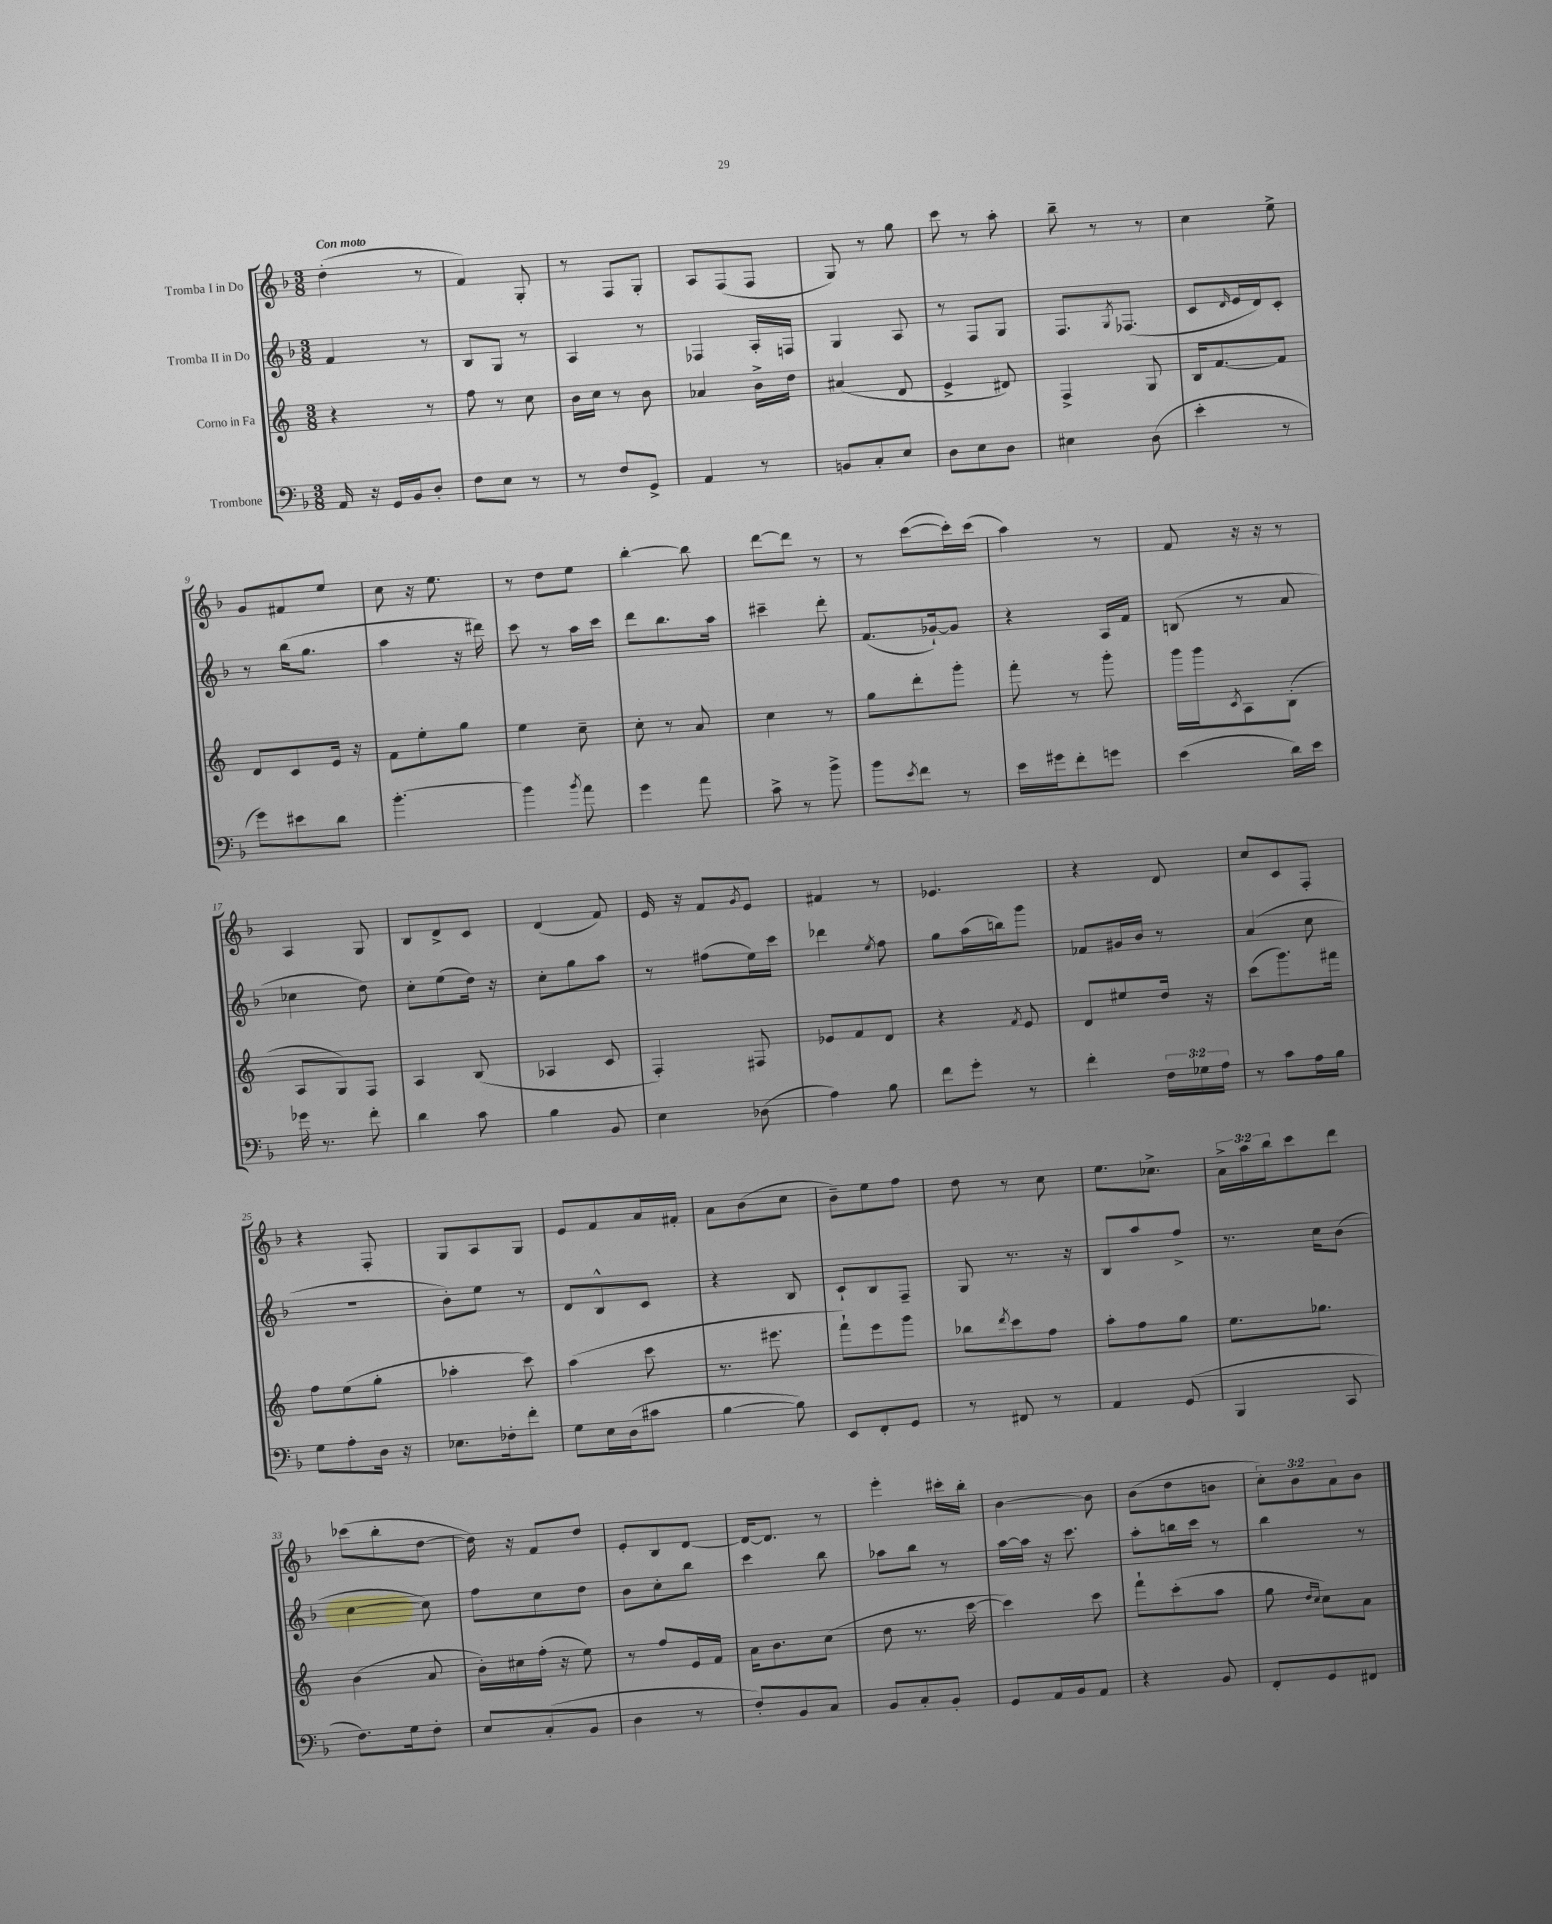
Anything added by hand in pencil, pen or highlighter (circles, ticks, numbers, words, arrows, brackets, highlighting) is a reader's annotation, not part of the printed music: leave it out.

**kern	**kern	**kern	**kern
*staff4	*staff3	*staff2	*staff1
*clefF4	*clefG2	*clefG2	*clefG2
*k[b-]	*k[]	*k[b-]	*k[b-]
*M3/8	*M3/8	*M3/8	*M3/8
16AA	4r	4f	(4dd'
16r	.	.	.
16GG	.	.	.
16BB-	.	.	.
8D'	8r	8r	8r
=	=	=	=
8F	8ff	8B-	4f)
8E	8r	8G	.
8r	8cc	8r	8G'
=	=	=	=
8r	16b	4A	8r
.	16cc	.	.
8F	8r	.	8F
8GG^	8b	8r	8G'
=	=	=	=
4AA	4a-	4F-	8A
.	.	.	(8F
8r	16b^	16A'	8F
.	16dd	16F	.
=	=	=	=
8BB	(4a#	4G	8G)
8C'	.	.	8r
8E	8d	8A	8gg
=	=	=	=
8D	4e^	8r	8ccc
8E	.	8F	8r
8D	8d#)	8G	8aa'
=	=	=	=
4E#	4F^	8.F	8bb-~
.	.	.	8r
.	.	8qG	.
.	.	(8.F-	.
(8D	8G	.	8r
=	=	=	=
4e'	16B	8c	4cc
.	[8.f	.	.
.	.	16qqd	.
.	.	16e	.
.	.	16d)	.
8r	8f]	8c'	8ee^
=	=	=	=
8g)	8d	8r	8g
8e#	8c	(16bb-	8f#
.	.	8.gg	.
8d	16e	.	8ee
.	16r	.	.
=	=	=	=
[4.b-'	8f	4aa	8cc
.	8ee'	.	16r
.	.	.	8.ee
.	8gg	16r	.
.	.	16ddd#)	.
=	=	=	=
4b-]	4ee	8ccc	8r
.	.	8r	8dd
8qb-	.	.	.
8a	8cc~	16aa	8ee
.	.	16ccc	.
=	=	=	=
4g	8cc'	8ddd	[4bb-'
.	8r	8.bb-	.
8a	8a	.	8bb-]
.	.	16aa	.
=	=	=	=
8c^	4cc	4ccc#~	[8ddd
8r	.	.	8ddd]
8b-^	8r	8ddd'	8r
=	=	=	=
8b-	8gg	(8.f	8r
8qe	.	.	.
8f	8ddd'	.	([8ccc
.	.	[16g-`)	.
8r	8ggg'	8g-]	16ccc'])
.	.	.	(16ccc
=	=	=	=
16e	8fff'	4r	4aa)
16g#	.	.	.
8f'	8r	.	.
8g	8ggg'	16A	8r
.	.	16f	.
=	=	=	=
(4e	16ggg	(8B	8f
.	16ggg	.	.
.	8qc	.	.
.	8A	8r	16r
.	.	.	16r
16d)	(8B'	8a	8r
16e	.	.	.
=	=	=	=
16g-	8A	4cc-	4A
8.r	.	.	.
.	8G)	.	.
8f'	8F	8dd)	8G
=	=	=	=
4d	4A	8cc'	8B-
.	.	(8ee	8d^
8c	(8B	16dd)	8c
.	.	16r	.
=	=	=	=
4B-	4A-	8cc'	(4d
.	.	8gg	.
8BB-	8c	8aa	8f)
=	=	=	=
4E	4F')	8r	16e
.	.	.	16r
.	.	(8ff#	8f
.	.	.	8qg
(8D-	8F#	16ee)	8e
.	.	16ccc	.
=	=	=	=
4A)	8e-	4ddd-	4f#
.	8f	.	.
.	.	8qee	.
8B-	8d	8ff	8r
=	=	=	=
8f	4r	8gg	4.e-
8g'	.	(16aa	.
.	.	16bb)	.
.	8qf	.	.
8r	8e	8ggg	.
=	=	=	=
4f'	8d	8f-	4r
.	8ee#	16g#	.
.	.	16b-	.
24F	16dd	8r	8d
24G-	.	.	.
.	16r	.	.
24A	.	.	.
=	=	=	=
8r	(8ccc	(4a	8cc
8c	8.ggg)	.	8c
16A	.	8cc	8F'
16B-	16fff#	.	.
=	=	=	=
8G	8ff	4.r	4r
8A'	(8ee	.	.
16D	8gg'	.	8F'
16r	.	.	.
=	=	=	=
8.E-	4aa-'	8b-')	8G
.	.	8ee	8A
16F-'	.	.	.
8f'	8ccc)	8r	8G
=	=	=	=
8G	(4aa	8d	8e
16E	.	8B-^^	8f
(16D	.	.	.
8c#	8ccc	8c	16a
.	.	.	16f#'
=	=	=	=
[4B-	8.r	4r	8a
.	.	.	(8b-
.	8.eee#	.	.
8B-])	.	8B-	8cc
=	=	=	=
8EE	8fff`)	8c`	8b-~)
8FF'	8eee	8B-	8ee
8GG	8ggg	8F~	8ff
=	=	=	=
8r	8bb-	8G	8dd
.	8qddd	.	.
8FF#	8ccc	8.r	8r
8r	8ff	.	8cc
.	.	16r	.
=	=	=	=
4AA	8aa'	8B-	8.ee
.	8ff	8aa	.
.	.	.	8.cc-^
(8GG	8gg	8ff^	.
=	=	=	=
4BBB-	8.ee	8.r	24a^
.	.	.	24aa
.	.	.	24bb-
.	.	.	8ccc
.	8.gg-	16cc	.
8CC	.	(8b-	8ddd
=	=	=	=
8.F)	(4b	[4cc	(8ccc-
.	.	.	8bb-'
16G	.	.	.
8F'	8a	8cc])	[8dd
=	=	=	=
8E	16b')	8ff	16dd])
.	16cc#	.	16r
(8C'	(16ff'	8cc	8f
.	16r	.	.
8BB-	8ee)	8dd	8dd
=	=	=	=
4D	8r	8b-	8e'
.	8ff	8cc'	8B-
8r	16e	8bb-	[8d
.	16f	.	.
=	=	=	=
8F')	16a	4ccc	16d_
.	8.b	.	8.d]
8BB-	.	.	.
8C	(8cc	8bb-	8r
=	=	=	=
8BB-	8dd	8aa-	4eee'
8C'	8.r	8bb-	.
8BB-'	.	8r	16ccc#'
.	[16ccc	.	16bb-'
=	=	=	=
8GG	4ccc])	[16aa	[4b-
.	.	16aa]	.
16AA	.	16r	.
16BB-	.	8.ccc	.
8AA	8ccc	.	8b-]
=	=	=	=
4r	8fff`	8aa'	(8b-
.	(8ccc'	16bb	8dd
.	.	16ccc	.
8BB-	8aa	8r	8b
=	=	=	=
8FF'	8gg	4bb-	12cc')
.	.	.	12b-
.	16qqdd	.	.
.	16qqcc	.	.
8GG	8cc)	.	.
.	.	.	12a
8FF#	8a	8r	8b-
==	==	==	==
*-	*-	*-	*-
